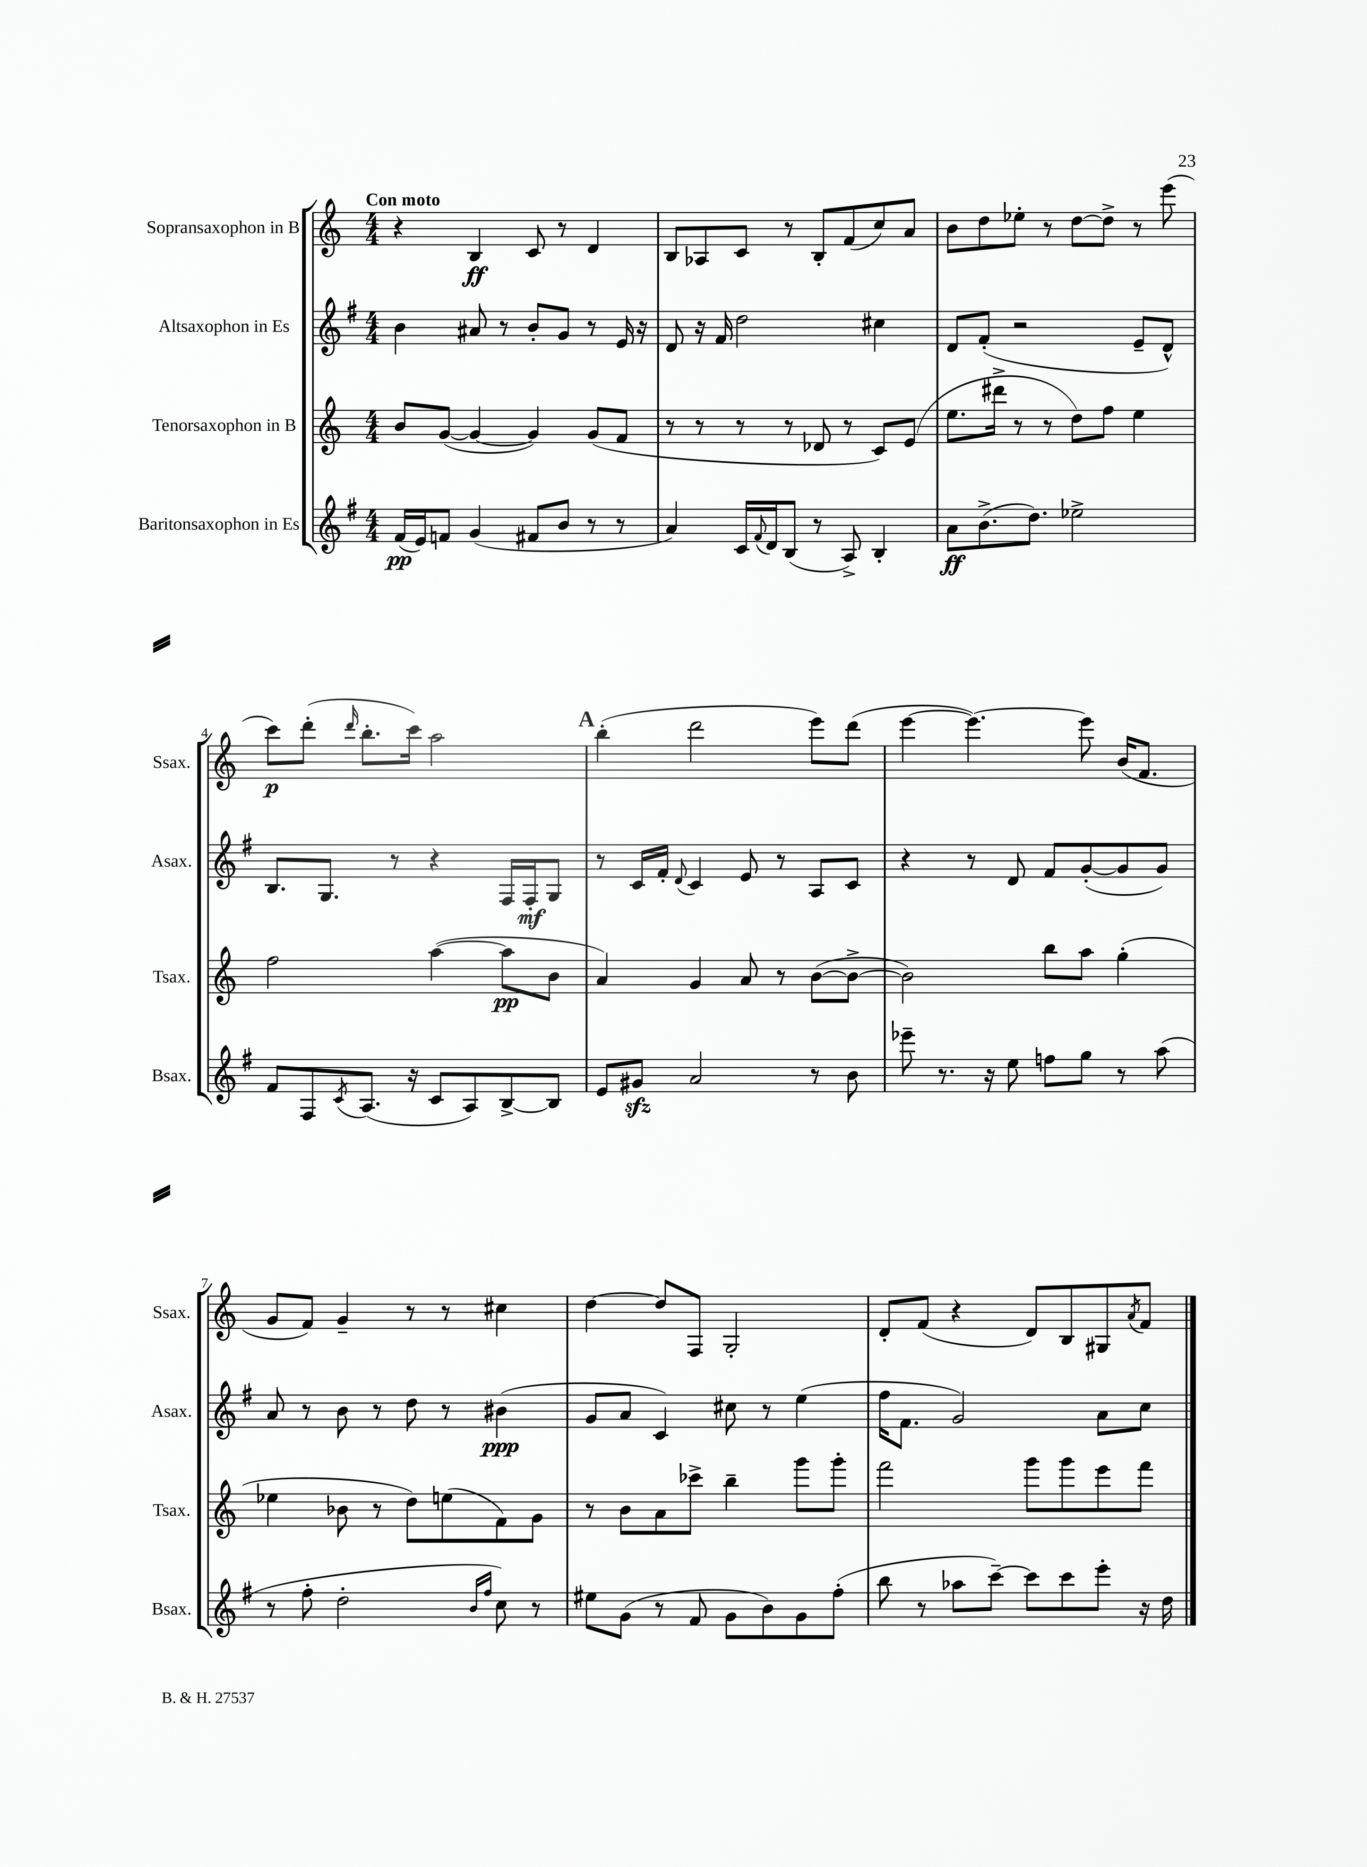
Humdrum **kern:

**kern	**kern	**kern	**kern
*staff4	*staff3	*staff2	*staff1
*clefG2	*clefG2	*clefG2	*clefG2
*k[f#]	*k[]	*k[f#]	*k[]
*M4/4	*M4/4	*M4/4	*M4/4
(16f#	8b	4b	4r
16e)	.	.	.
8f	([8g	.	.
(4g	4g_	8a#	4B
.	.	8r	.
8f#	4g])	8b'	8c
8b	.	8g	8r
8r	(8g	8r	4d
8r	8f	16e	.
.	.	16r	.
=	=	=	=
4a)	8r	8d	8B
.	8r	16r	8A-
.	.	16f#	.
16c	8r	2dd	8c
8qqf#	.	.	.
16d	.	.	.
(8B	8r	.	8r
8r	8d-	.	8B'
8A^)	8r	.	(8f
4B'	8c)	4cc#	8cc)
.	(8e	.	8a
=	=	=	=
8a	8.ee	8d	8b
(8.b^	.	(8f#'	8dd
.	16ddd#^	.	.
.	8r	2r	8ee-'
8.dd)	.	.	.
.	8r	.	8r
2ee-^	8dd)	.	[8dd
.	8ff	.	8dd^]
.	4ee	8e~	8r
.	.	8d^^)	(8eee
=	=	=	=
8f#	2ff	8.B	8ccc)
8F#	.	.	(8ddd'
.	.	8.G	.
8qc	.	.	16qqddd
(8.A	.	.	8.bb'
.	.	8r	.
16r	.	.	16ccc)
8c	([4aa	4r	2aa
8A)	.	.	.
[8B^	8aa]	16F#	.
.	.	16F#'	.
8B]	8b	8G	.
=	=	=	=
8e	4a)	8r	(4bb'
8g#	.	16c	.
.	.	16f#'	.
.	.	8qqd	.
2a	4g	4c	2ddd
.	8a	8e	.
.	8r	8r	.
8r	([8b	8A	8eee)
8b	8b^_	8c	(8ddd
=	=	=	=
8eee-~	2b])	4r	[4eee
8.r	.	.	.
.	.	8r	4.eee_)
16r	.	.	.
8ee	.	8d	.
8ff	8bb	8f#	.
8gg	8aa	([8g'	8eee]
8r	(4gg'	8g]	(16b
.	.	.	8.f
(8aa	.	8g)	.
=	=	=	=
8r	4ee-	8a	8g
8ff#'	.	8r	8f)
2dd'	8b-	8b	4g~
.	8r	8r	.
.	8dd)	8dd	8r
.	(8ee	8r	8r
16qqb	.	.	.
16qqff#	.	.	.
8cc)	8f)	(4b#	4cc#
8r	8g	.	.
=	=	=	=
8ee#	8r	8g	[4dd
(8g	8b	8a	.
8r	8a	4c)	8dd]
8f#	8ccc-^	.	8F
8g	4bb~	8cc#	2G'
8b)	.	8r	.
8g	8ggg	(4ee	.
(8ff#'	8ggg'	.	.
=	=	=	=
8bb	2fff	16ff#	8d'
.	.	8.f#	.
8r	.	.	(8f
8aa-	.	2g)	4r
[8ccc~)	.	.	.
8ccc]	8ggg	.	8d)
8ccc	8ggg	.	8B
8eee'	8eee	8a	8G#
.	.	.	8qa
16r	8fff	8cc	8f
16dd	.	.	.
==	==	==	==
*-	*-	*-	*-
